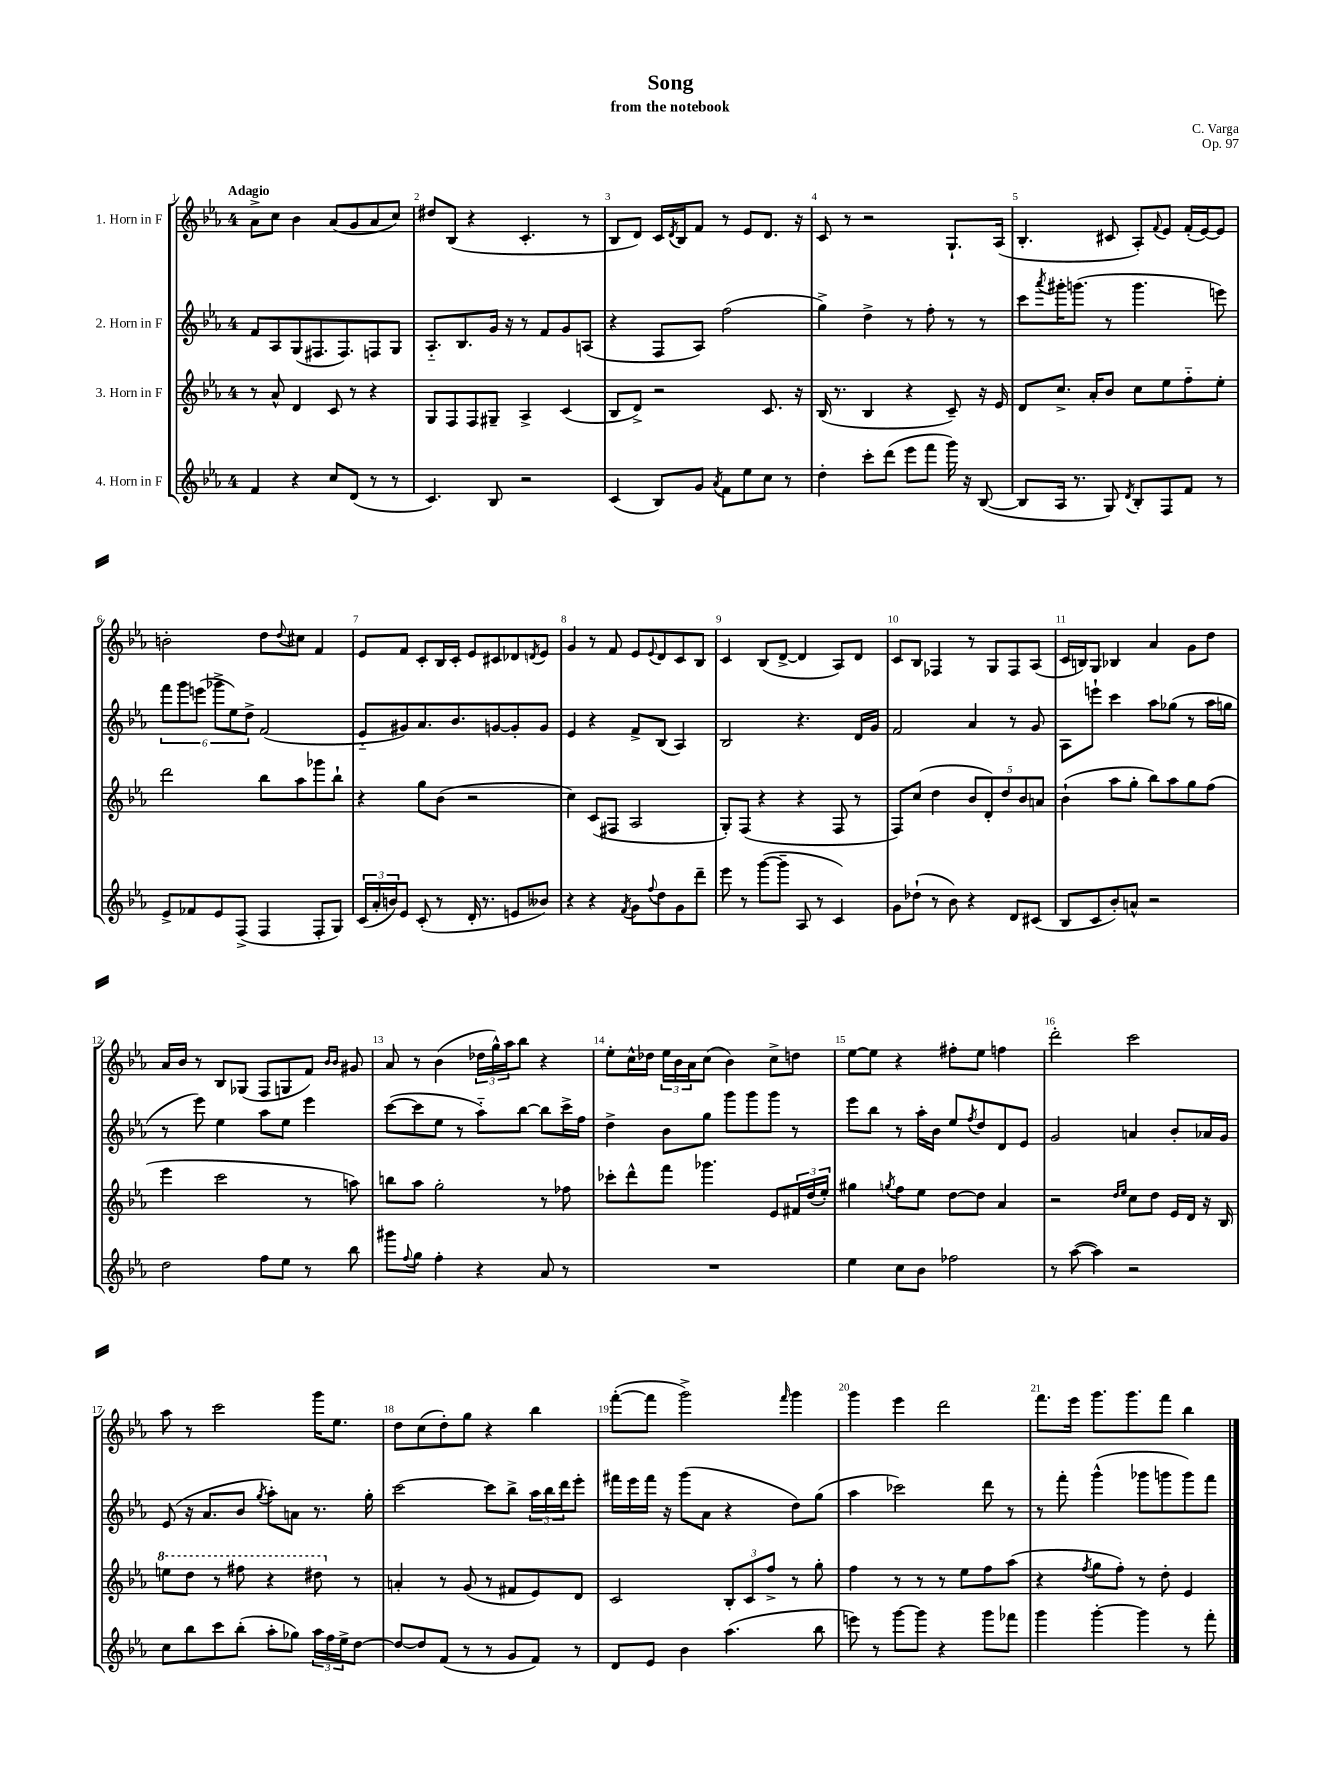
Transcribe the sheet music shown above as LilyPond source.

\header { title = "Song" composer = "C. Varga" subtitle = "from the notebook" opus = "Op. 97" }
<<
\new StaffGroup <<
\new Staff = "s0" \with { instrumentName = "1. Horn in F" } {
    \clef treble \key ees \major \once \override Staff.TimeSignature.style = #'single-digit \time 4/4 \tempo "Adagio"
    aes'8-> c''8 bes'4 aes'8( g'8 aes'8 c''8) |
    dis''8 bes8( r4 c'4.-. r8 |
    bes8 d'8) c'16 \acciaccatura { d'8 } bes16 f'8 r8 ees'8 d'8. r16 |
    c'8 r8 r2 g8.-! aes16( |
    bes4.-. cis'8 aes8-.) \appoggiatura { f'8 } ees'8 f'16-.( ees'16~) ees'8 |
    b'2-. d''8 \appoggiatura { d''8 } cis''8 f'4 |
    ees'8 f'8 c'8-. bes16 c'16-. ees'8 cis'8 des'8 \acciaccatura { d'8 } ees'8 |
    g'4 r8 f'8 ees'8 \appoggiatura { ees'8 } d'8 c'8 bes8 |
    c'4 bes8( d'8~-> d'4 aes8) d'8 |
    c'8 bes8 fes4 r8 g8 fes8 aes8( |
    c'16 b16) g8 bes4 aes'4 g'8 d''8 |
    aes'16 bes'16 r8 bes8 ges8( f8 g8 f'8) \grace { bes'16 bes'16 } gis'8 |
    aes'8 r8 bes'4( \tuplet 3/2 { des''16 g''16-^) aes''16 } bes''8 r4 |
    ees''8-. c''16-^ des''16 \tuplet 3/2 { ees''16 bes'16 aes'16 } c''8( bes'4) c''8-> d''8 |
    ees''8~ ees''8 r4 fis''8-. ees''8 f''4 |
    d'''2-. c'''2 |
    aes''8 r8 c'''2 g'''16 ees''8. |
    d''8 c''8( d''8-.) g''8 r4 bes''4 |
    f'''8~-.( f'''8 g'''2->) \grace { f'''16 } g'''4 |
    g'''4 ees'''4 d'''2 |
    f'''8. ees'''16 g'''8. g'''8. f'''8 bes''4 \bar "|." |
}
\new Staff = "s1" \with { instrumentName = "2. Horn in F" } {
    \clef treble \key ees \major \once \override Staff.TimeSignature.style = #'single-digit \time 4/4
    f'8 aes8 g8( fis8. fis8.) f8 g8 |
    aes8.-_ bes8. g'16 r16 r8 f'8 g'8 a8( |
    r4 f8 aes8) f''2( |
    g''4->) d''4-> r8 f''8-. r8 r8 |
    c'''8 \acciaccatura { aes'''8 } gis'''16-. g'''8.( r8 g'''4. e'''8) |
    \tuplet 6/4 { f'''8 g'''8 e'''8( ges'''8-> ees''8) d''8-> } f'2( |
    ees'8-_ gis'8) aes'8. bes'8. g'8~ g'8-. g'8 |
    ees'4 r4 f'8-> bes8( aes4) |
    bes2 r4. d'16 g'16 |
    f'2 aes'4 r8 g'8 |
    aes8 e'''8-! c'''4 aes''8 ges''8( r8 aes''16 g''16 |
    r8 ees'''8) ees''4 aes''8 ees''8 ees'''4 |
    c'''8~( c'''8 ees''8 r8 aes''8-_) bes''8~ bes''8 c'''16-> f''16 |
    d''4-> bes'8 g''8 g'''8 g'''8 g'''8 r8 |
    ees'''8 bes''8 r8 aes''16-. bes'16 ees''8 \acciaccatura { f''8 } d''8 d'8 ees'8 |
    g'2 a'4 bes'8-. aes'16 g'16 |
    ees'8( r16 aes'8. bes'8 \acciaccatura { g''8 } aes''8-.) a'8 r8. g''16-. |
    c'''2~ c'''8 bes''8-> \tuplet 3/2 { aes''16 bes''16 d'''16 } ees'''8-. |
    fis'''16 ees'''16 fis'''16 r16 g'''8( aes'8 r4 d''8) g''8( |
    aes''4 ces'''2) d'''8 r8 |
    r8 f'''8-. g'''4-^( ges'''8 g'''8 g'''8) f'''8 \bar "|." |
}
\new Staff = "s2" \with { instrumentName = "3. Horn in F" } {
    \clef treble \key ees \major \once \override Staff.TimeSignature.style = #'single-digit \time 4/4
    r8 aes'8-^ d'4 c'8 r8 r4 |
    g8 f8 f8 gis8-- aes4-> c'4( |
    bes8 d'8->) r2 c'8. r16 |
    bes16( r8. bes4 r4 c'8--) r16 ees'16 |
    d'8 c''8.-> aes'16-. bes'8 c''8 ees''8 f''8-_ ees''8-. |
    d'''2 bes''8 aes''8 ges'''8 bes''8-! |
    r4 g''8 bes'8( r2 |
    c''4) c'8( fis8 aes2 |
    g8-.) f8( r4 r4 f8 r8 |
    f8) c''8( d''4 \tuplet 5/4 { bes'8 d'8-.) d''8 bes'8 a'8 } |
    bes'4-!( aes''8 g''8-. bes''8) aes''8 g''8 f''8( |
    ees'''4 c'''2 r8 a''8) |
    b''8 aes''8 g''2-. r8 fes''8 |
    ces'''8-. d'''8-^ f'''8 ges'''4. ees'8 \tuplet 3/2 { fis'16 d''16( ees''16-.) } |
    gis''4 \acciaccatura { g''8 } f''8 ees''8 d''8~ d''8 aes'4 |
    r2 \grace { d''16 ees''16 } c''8 d''8 ees'16 d'16 r16 bes16 |
    \ottava #1 e'''8 d'''8 r8 fis'''8 r4 dis'''8 \ottava #0 r8 |
    a'4-. r8 g'8( r8 fis'8 ees'8) d'8 |
    c'2 \tuplet 3/2 { bes8-. c'8 f''8-> } r8 g''8-. |
    f''4 r8 r8 r8 ees''8 f''8 aes''8( |
    r4 \acciaccatura { f''8 } g''8 f''8-.) r8 d''8-. ees'4 \bar "|." |
}
\new Staff = "s3" \with { instrumentName = "4. Horn in F" } {
    \clef treble \key ees \major \once \override Staff.TimeSignature.style = #'single-digit \time 4/4
    f'4 r4 c''8 d'8( r8 r8 |
    c'4.) bes8 r2 |
    c'4( bes8) g'8 \acciaccatura { aes'8 } f'8 ees''8 c''8 r8 |
    d''4-. c'''8-. d'''8( ees'''8 f'''8 g'''16) r16 bes8~( |
    bes8 aes16 r8. g8) \acciaccatura { d'8 } bes8-. f8 f'8 r8 |
    ees'8-> fes'8 ees'8 f8->( f4 f8-. g8) |
    \tuplet 3/2 { c'16( aes'16-. b'16) } ees'8 c'8-.( r8 d'16-. r8. e'8 beses'8) |
    r4 r4 \acciaccatura { f'8 } g'8 \appoggiatura { f''8 } d''8 g'8 d'''8-- |
    ees'''8 r8 g'''8~( g'''8-- aes8 r8 c'4) |
    g'8 des''8-!( r8 bes'8) r4 d'8 cis'8( |
    bes8 c'8 bes'8-.) a'8-^ r2 |
    d''2 f''8 ees''8 r8 bes''8 |
    gis'''8 \appoggiatura { f''8 } g''8 f''4-. r4 aes'8 r8 |
    R1 |
    ees''4 c''8 bes'8 fes''2 |
    r8 aes''8~( aes''4) r2 |
    c''8 bes''8 c'''8 bes''8-.( aes''8-. ges''8) \tuplet 3/2 { aes''16 f''16 ees''16-> } d''8~ |
    d''8~ d''8 f'8( r8 r8 g'8 f'8) r8 |
    d'8 ees'8 bes'4 aes''4.( bes''8 |
    e'''8) r8 g'''8~ g'''8 r4 g'''8 fes'''8 |
    g'''4 g'''4~-. g'''4 r8 f'''8-. \bar "|." |
}
>>
>>
\layout { \context { \Score \override BarNumber.break-visibility = ##(#f #t #t) barNumberVisibility = #all-bar-numbers-visible } }
